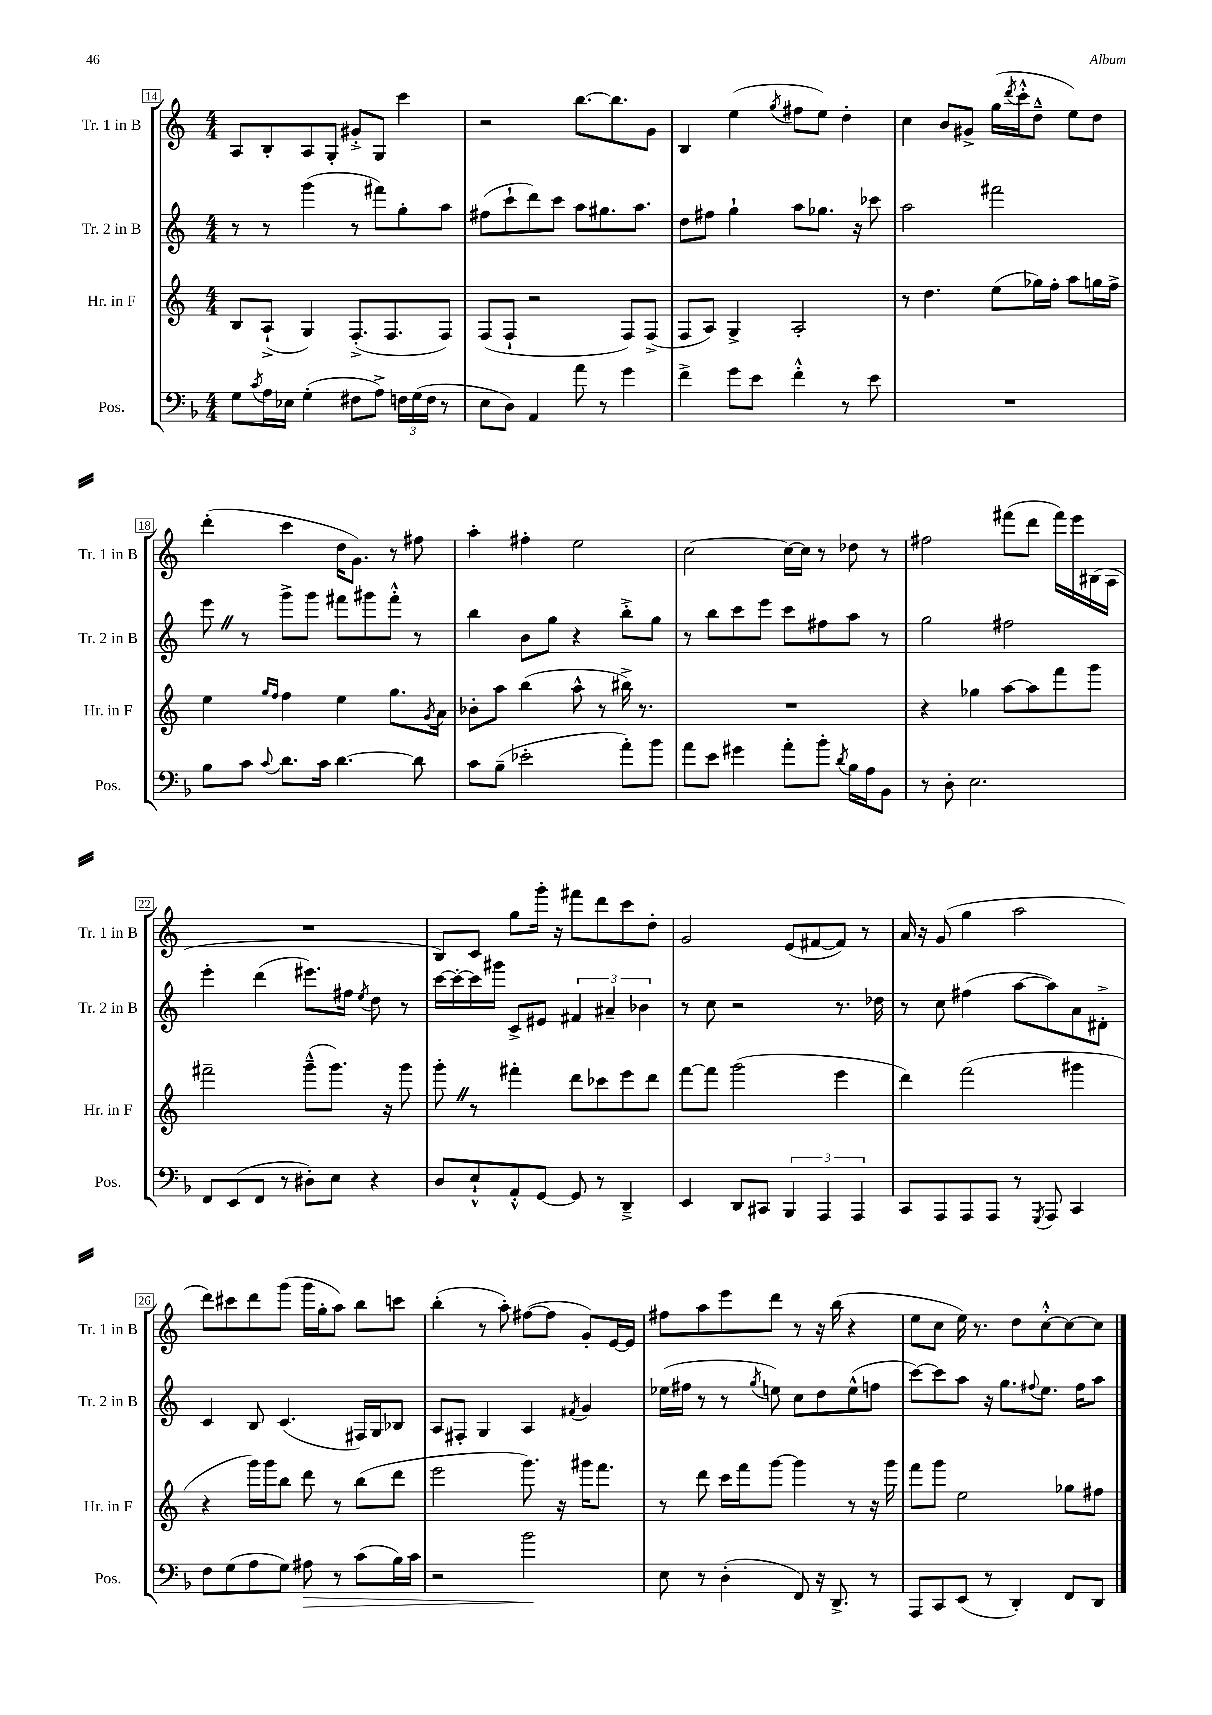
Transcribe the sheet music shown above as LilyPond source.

<<
\new StaffGroup <<
\new Staff = "s0" \with { instrumentName = "Tr. 1 in B" shortInstrumentName = "Tr. 1 in B" } {
    \clef treble \key c \major \numericTimeSignature \time 4/4
    a8 b8-. a8 g8-. gis'8-.-> g8 c'''4 |
    r2 b''8.~ b''8. g'8 |
    b4 e''4( \acciaccatura { g''8 } fis''8 e''8) d''4-. |
    c''4 b'8 gis'8-> g''16( \acciaccatura { d'''8 } c'''16-.-^ d''8---^ e''8) d''8 |
    d'''4-.( c'''4 d''16 g'8.) r8 fis''8 |
    a''4-. fis''4-. e''2 |
    c''2~ c''16~ c''16 r8 des''8 r8 |
    fis''2 fis'''8( d'''8 fis'''16) e'''16 bis16( a16 |
    R1 |
    b8) c'8 g''8 g'''16-. r16 fis'''8 d'''8 c'''8 d''8-. |
    g'2 e'8( fis'8~ fis'8) r8 |
    a'16 r16 g'8( g''4 a''2 |
    d'''8) cis'''8 d'''8 g'''8( g'''16 g''16-. a''8) b''8 c'''8 |
    b''4-.( r8 a''8-.) fis''8~( fis''8 g'8-.) e'16~ e'16 |
    fis''8 a''8 e'''8 d'''8 r8 r16 b''16( r4 |
    e''8 c''8 e''16) r8. d''8 c''8~-.-^ c''8~ c''8 \bar "|." |
}
\new Staff = "s1" \with { instrumentName = "Tr. 2 in B" shortInstrumentName = "Tr. 2 in B" } {
    \clef treble \key c \major \numericTimeSignature \time 4/4
    r8 r8 g'''4( r8 fis'''8) g''8-. a''8 |
    fis''8( c'''8-! d'''8) c'''8 a''8 gis''8. a''8. |
    d''8 fis''8 g''4-! a''8 ges''8. r16 ces'''8 |
    a''2 fis'''2 |
    e'''8 \once \override BreathingSign.text = \markup { \musicglyph "scripts.caesura.straight" } \breathe r8 g'''8-> g'''8 fis'''8 gis'''8 fis'''8-.-^ r8 |
    b''4 b'8 g''8 r4 b''8-.-> g''8 |
    r8 b''8 c'''8 e'''8 c'''8 fis''8 a''8 r8 |
    g''2 fis''2 |
    e'''4-. d'''4( eis'''8.) fis''16 \acciaccatura { e''8 } d''8 r8 |
    c'''16~ c'''16~-. c'''16 gis'''16 c'8-> eis'8 \tuplet 3/2 { fis'4 ais'4-- bes'4 } |
    r8 c''8 r2 r8. des''16 |
    r8 c''8 fis''4( a''8~ a''8) a'8 dis'8-.-> |
    c'4 b8 c'4.( fis16) g16 bes8 |
    a8 fis8-. g4 a4 \acciaccatura { fis'8 } g'4 |
    ees''16( fis''16 r8 r8 \acciaccatura { g''8 } e''8) c''8 d''8 e''8-^( f''8 |
    c'''8~) c'''8 a''8 r16 g''8. \appoggiatura { fis''8 } e''8. fis''16 a''8 \bar "|." |
}
\new Staff = "s2" \with { instrumentName = "Hr. in F" shortInstrumentName = "Hr. in F" } {
    \clef treble \key c \major \numericTimeSignature \time 4/4
    b8 a8-!->( g4) f8.-.->( f8. f8) |
    f8( f8-! r2 f8) f8->( |
    f8 a8) g4-> a2-. |
    r8 d''4. e''8( ges''16) f''16-. a''8 g''16 f''16-> |
    e''4 \grace { g''16 f''16 } f''4 e''4 g''8. \acciaccatura { g'8 } a'16 |
    bes'8-. a''8 b''4( a''8-^ r8 bis''16->) r8. |
    R1 |
    r4 ges''4 a''8~ a''8 f'''8 g'''8 |
    fis'''2-- g'''8---^( g'''8.) r16 g'''8 |
    g'''8-. \once \override BreathingSign.text = \markup { \musicglyph "scripts.caesura.straight" } \breathe r8 fis'''4-. d'''8 ces'''8 e'''8 d'''8 |
    f'''8~ f'''8 g'''2( e'''4 |
    d'''4) f'''2( gis'''4 |
    r4 g'''16) g'''16 b''8 d'''8 r8 b''8( d'''8 |
    e'''2 g'''8.) r16 gis'''16 f'''8. |
    r8 d'''8 c'''16 f'''16 g'''8~ g'''4 r8 r16 g'''16 |
    f'''8 g'''8 e''2 ges''8 fis''8 \bar "|." |
}
\new Staff = "s3" \with { instrumentName = "Pos." shortInstrumentName = "Pos." } {
    \clef bass \key f \major \numericTimeSignature \time 4/4
    g8 \acciaccatura { c'8 } a16 ees16 g4-.( fis8 a8->) \tuplet 3/2 { f16 g16( f16 } r8 |
    e8 d8) a,4 a'8 r8 g'4 |
    f'4-> g'8 e'8 f'4-.-^ r8 e'8 |
    R1 |
    bes8 c'8 \appoggiatura { c'8 } d'8. c'16 d'4.~ d'8 |
    c'8 bes8--( ees'2-. a'8-.) bes'8 |
    a'8 e'8 gis'4 a'8-. bes'8-. \acciaccatura { d'8 } bes16 a16 bes,8 |
    r8 d8-. e2. |
    f,8 e,8( f,8 r8 dis8-.) e8 r4 |
    d8 e8-!-^ a,8-.-^ g,8~ g,8 r8 d,4---> |
    e,4 d,8 cis,8 \tuplet 3/2 { bes,,4 a,,4 a,,4 } |
    c,8 a,,8 a,,8 a,,8 r8 \acciaccatura { g,,8 } a,,8 c,4 |
    f8 g8( a8 g8) ais8\> r8 c'8( bes16) c'16 |
    r2 bes'2\! |
    e8 r8 d4-.( f,8) r16 d,8.-> r8 |
    a,,8 c,8 e,8( r8 d,4-.) f,8 d,8 \bar "|." |
}
>>
>>
\layout { \context { \Score currentBarNumber = #14 \override BarNumber.stencil = #(make-stencil-boxer 0.1 0.3 ly:text-interface::print) } }
